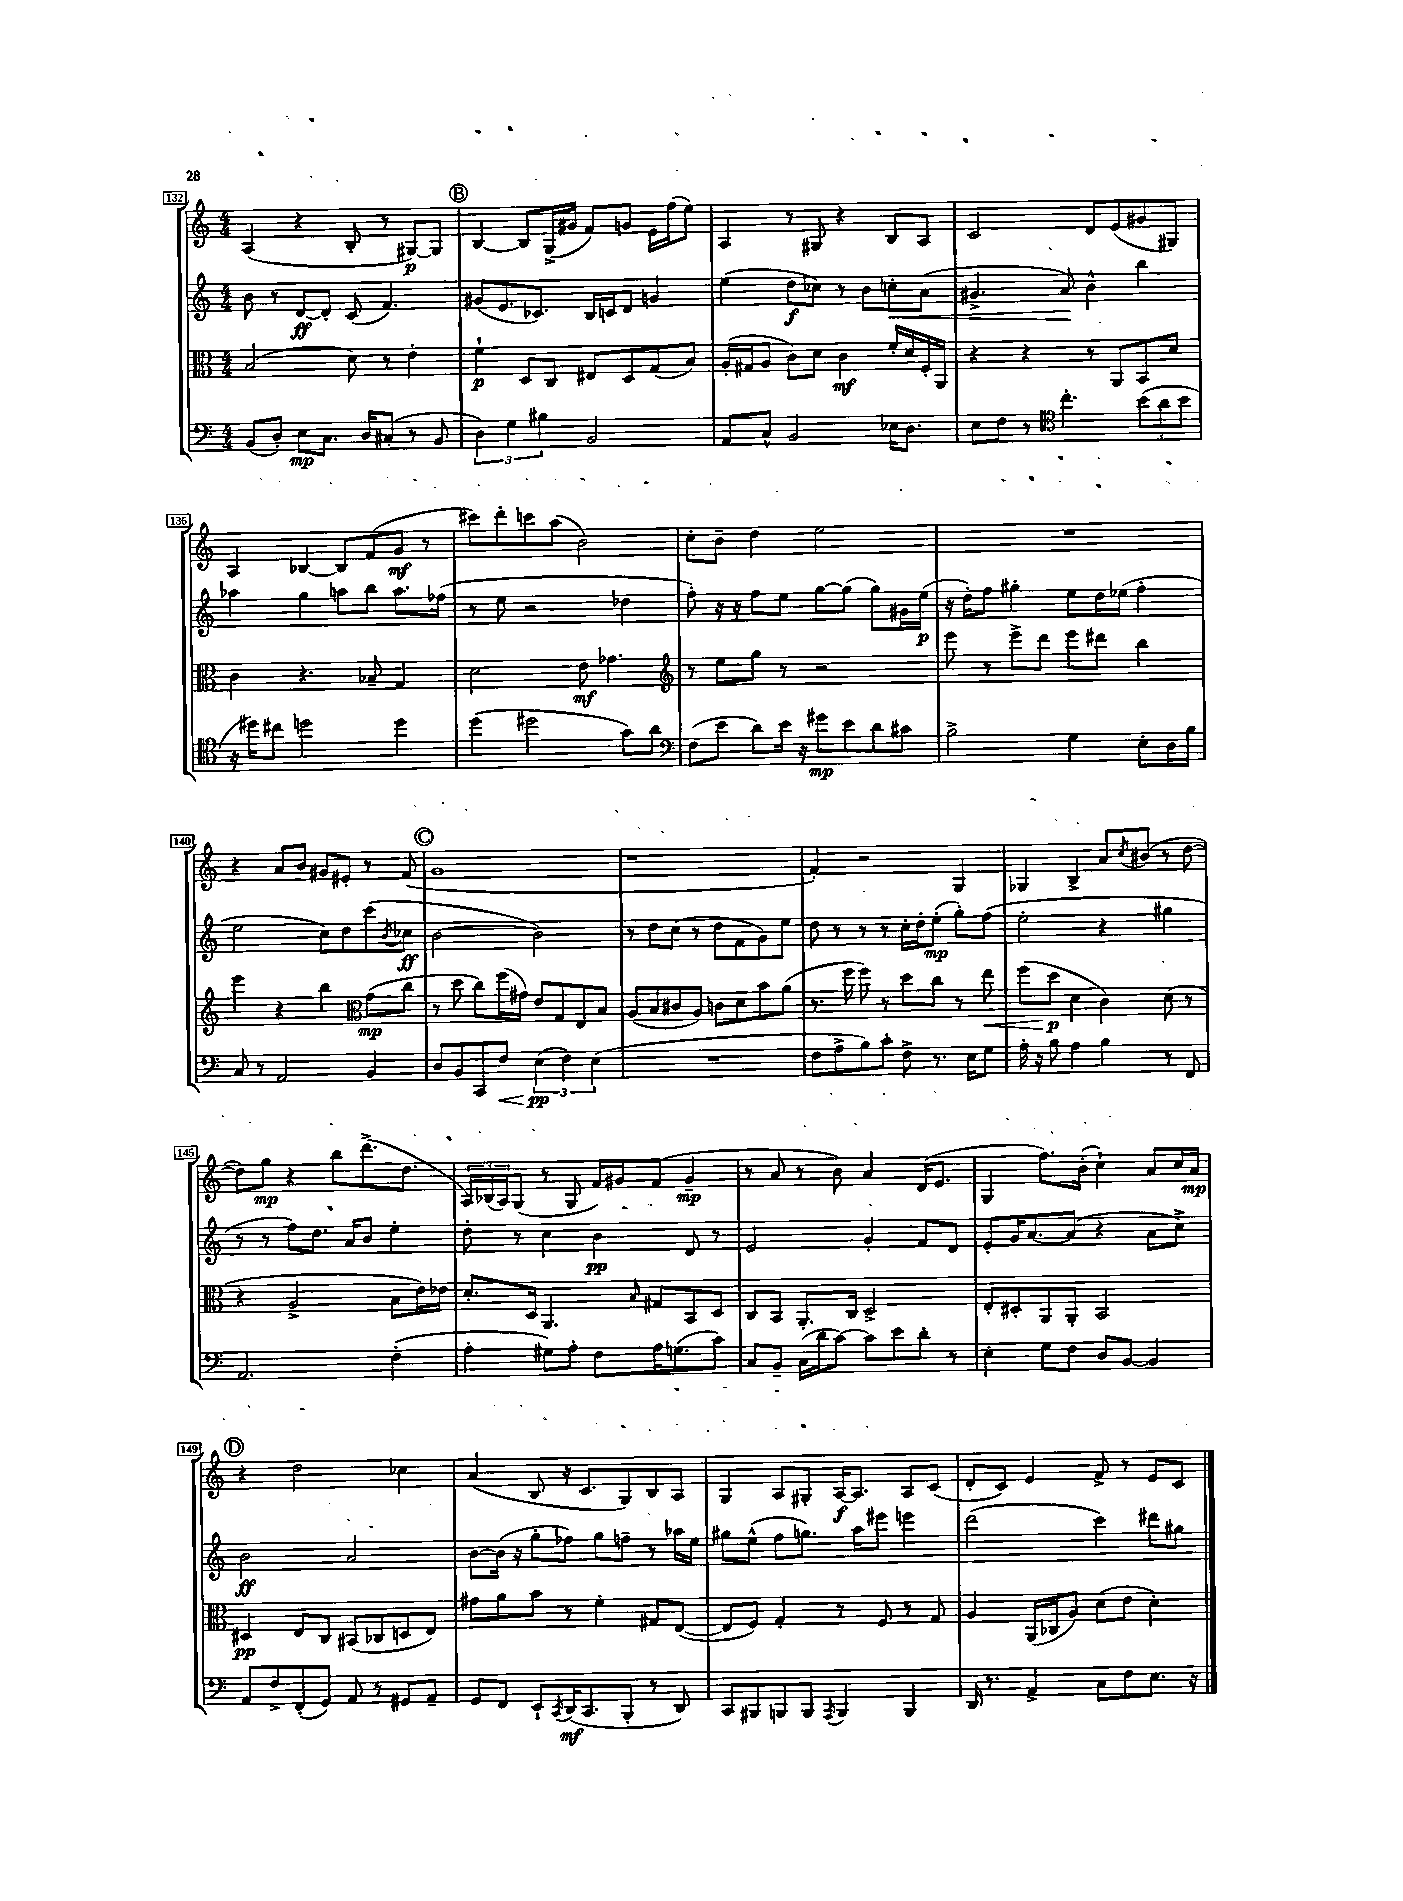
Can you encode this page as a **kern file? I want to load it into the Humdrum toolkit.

**kern	**dynam	**kern	**dynam	**kern	**dynam	**kern	**dynam
*part4	*part4	*part3	*part3	*part2	*part2	*part1	*part1
*staff4	*staff4	*staff3	*staff3	*staff2	*staff2	*staff1	*staff1
*clefF4	*	*clefC3	*	*clefG2	*	*clefG2	*
*k[]	*	*k[]	*	*k[]	*	*k[]	*
*M4/4	*	*M4/4	*	*M4/4	*	*M4/4	*
=132	=132	=132	=132	=132	=132	=132	=132
(8BB/L	.	(2B/	.	8b\	.	(4A/	.
8D'/J)	.	.	.	8r	.	.	.
8E\L	mp	.	.	[8d/L	ff	4r	.
8.C\J	.	.	.	8d'/J]	.	.	.
.	.	8d\)	.	(8c/	.	8B'/	.
16D/KL	.	.	.	.	.	.	.
(8C#X'/J	.	8r	.	4.f/)	.	8r	.
8r	.	4e'\	.	.	.	[8G#X/L)	p
8BB/	.	.	.	.	.	8G#/J]	.
!!LO:REH:place=s1:t=B
=133	=133	=133	=133	=133	=133	=133	=133
6D\)	.	4f`\	p	(8g#X/L	.	[4B/	.
.	.	.	.	8.e/	.	.	.
6G\	.	.	.	.	.	.	.
.	.	8D/L	.	.	.	8B/L]	.
.	.	.	.	8.c-X/J)	.	.	.
6B#X\	.	.	.	.	.	.	.
.	.	8C/J	.	.	.	(16G^/L	.
.	.	.	.	.	.	16g#X/JJ	.
2BB/	.	8E#X/L	.	16B/LL	.	8f/L)	.
.	.	.	.	16cn/J	.	.	.
.	.	8D/	.	8d/J	.	8gn/J	.
.	.	(8G/	.	4gn/	.	16e\LL	.
.	.	.	.	.	.	(16ff\J	.
.	.	8B/J)	.	.	.	8ee\J)	.
=134	=134	=134	=134	=134	=134	=134	=134
8AA/L	.	(16A'/LL	.	(4ee\	.	4A/	.
.	.	16G#X/J	.	.	.	.	.
8C^^/J	.	8A/J	.	.	.	.	.
2BB/	.	8c\L)	.	8dd\L	f	8r	.
.	.	8d\J	.	8cc-X\J)	.	8G#X/	.
.	.	4c\	mf	8r	.	4r	.
.	.	.	.	8b\L	.	.	.
!	!	!	!	!	!LO:HP:b	!	!
16E-X\KL	.	16f'/LL	.	8ccn'\	<	8B/L	.
8.D\J	.	16d/	.	.	.	.	.
.	.	16F'/	.	(8a\J	.	8A/J	.
.	.	16AA/JJ	.	.	.	.	.
=135	=135	=135	=135	=135	=135	=135	=135
8E\L	.	4r	.	4.g#X^/	.	2c/	.
8F\J	.	.	.	.	.	.	.
8r	.	4r	.	.	.	.	.
*clefC4	*	*	*	*	*	*	*
4.cc'\	.	.	.	8a/)	.	.	.
.	.	8r	.	4b^^\	[	8d/L	.
.	.	8AA/L	.	.	.	(8e/	.
(12b\L	.	8BB/	.	4bb\	.	8g#X/	.
12a\	.	.	.	.	.	.	.
.	.	8d/J	.	.	.	8G#X/J)	.
12b\J	.	.	.	.	.	.	.
!!LO:LB:g=z
=136	=136	=136	=136	=136	=136	=136	=136
16r	.	4c\	.	4aa-X\	.	4A/	.
16dd#X\KL)	.	.	.	.	.	.	.
8cc#X\J	.	.	.	.	.	.	.
2ddn\	.	4.r	.	4gg\	.	[4B-X/	.
.	.	.	.	8aan\L	.	8B-/L]	.
.	.	8B-X~/	.	8bb\J	.	(8f/	.
4dd\	.	4G/	.	8.aa\L	.	8g/J	mf
.	.	.	.	.	.	8r	.
.	.	.	.	(16ff-X\Jk	.	.	.
=137	=137	=137	=137	=137	=137	=137	=137
(4dd\	.	2d\	.	8r	.	8ccc#X\L)	.
.	.	.	.	8ee\	.	8ddd'\	.
2dd#X\	.	.	.	2r	.	8cccn\	.
.	.	.	.	.	.	(8aa\J	.
.	.	8e\	mf	.	.	2b\)	.
.	.	4.g-X\	.	.	.	.	.
8g\L)	.	.	.	4dd-X\	.	.	.
8a\J	.	.	.	.	.	.	.
=138	=138	=138	=138	=138	=138	=138	=138
*clefF4	*	*clefG2	*	*	*	*	*
(8F\L	.	8r	.	8ff'\)	.	8cc'\L	.
8e\J	.	8ee\L	.	16r	.	8b~\J	.
.	.	.	.	16r	.	.	.
8d\L)	.	8gg\J	.	8ff\L	.	4dd\	.
16e\Jk	.	8r	.	8ee\J	.	.	.
16r	.	.	.	.	.	.	.
8g#X\L	mp	2r	.	[8gg\L	.	2ee\	.
8e\	.	.	.	(8gg\J]	.	.	.
8d\	.	.	.	8gg\L)	.	.	.
8c#X\J	.	.	.	16g#X\L	.	.	.
.	.	.	.	(16ee\JJ	p	.	.
=139	=139	=139	=139	=139	=139	=139	=139
2B^\	.	8eee\	.	16r	.	1r	.
.	.	.	.	16dd'\KL)	.	.	.
.	.	8r	.	8ff\J	.	.	.
.	.	8eee^\L	.	4gg#X'\	.	.	.
.	.	8ddd\J	.	.	.	.	.
4G\	.	8eee\L	.	8ee\L	.	.	.
.	.	8ddd#X\J	.	16dd\L	.	.	.
.	.	.	.	(16ee-X\JJ	.	.	.
8E'\L	.	4bb\	.	4ff'\	.	.	.
16D\L	.	.	.	.	.	.	.
16B\JJ	.	.	.	.	.	.	.
!!LO:LB:g=z
=140	=140	=140	=140	=140	=140	=140	=140
8C/	.	4eee\	.	2ee\	.	4r	.
8r	.	.	.	.	.	.	.
2AA/	.	4r	.	.	.	8a/L	.
.	.	.	.	.	.	8b/J	.
.	.	4bb\	.	8cc\L)	.	8g#X/L	.
.	.	.	.	8dd\	.	8e#X'/J	.
*	*	*clefC3	*	*	*	*	*
4BB/	.	(8g\L	mp	(8ccc\	.	8r	.
.	.	.	.	8qb/	.	.	.
.	.	8cc\J	.	8cc-X\J	ff	(8f/	.
!!LO:REH:place=s1:t=C
=141	=141	=141	=141	=141	=141	=141	=141
8D/L	.	8r	.	[2b\	.	1g	.
8BB/	.	8dd\	.	.	.	.	.
8CC/	.	8cc\L)	.	.	.	.	.
!	!LO:HP:b	!	!	!	!	!	!
8F/J	<	(16ff\L	.	.	.	.	.
.	.	16g#X\JJ)	.	.	.	.	.
(6E\	pp	8e/L	.	2b\])	.	.	.
.	.	8G/	.	.	.	.	.
6F\)	[	.	.	.	.	.	.
.	.	8E/	.	.	.	.	.
(6E\	.	.	.	.	.	.	.
.	.	8B/J	.	.	.	.	.
=142	=142	=142	=142	=142	=142	=142	=142
1r	.	(8A/L	.	8r	.	1r	.
.	.	8B/	.	8dd\L	.	.	.
.	.	8c#X/	.	(8cc\J	.	.	.
.	.	8A/J)	.	8r	.	.	.
.	.	8cn\L	.	8dd\L	.	.	.
.	.	8d\	.	8f\	.	.	.
.	.	8b\	.	8g\)	.	.	.
.	.	(8a\J	.	8ee\J	.	.	.
=143	=143	=143	=143	=143	=143	=143	=143
8F\L	.	8.r	.	8dd\	.	4f'/)	.
8A^\	.	.	.	8r	.	.	.
.	.	16ff\	.	.	.	.	.
8B\)	.	8ff\)	.	8r	.	2r	.
8c'\J	.	8r	.	8r	.	.	.
8F^\	.	8dd\L	.	16cc'\LL	.	.	.
.	.	.	.	16dd'\J	.	.	.
8.r	.	8cc\J	.	(8ee'\J	mp	.	.
.	.	8r	.	8gg'\L)	.	4G/	.
16E\KL	.	.	.	.	.	.	.
!	!	!	!LO:HP:b	!	!	!	!
8G\J	.	8ee\	<	(8ff\J	.	.	.
=144	=144	=144	=144	=144	=144	=144	=144
16A'\	.	(8ff\L	.	2ee'\	.	4G-X/	.
16r	.	.	.	.	.	.	.
8B\	.	8dd\J	p	.	.	.	.
4A\	.	4d\	[	.	.	4B^/	.
4B\	.	4c\)	.	4r	.	8a/L	.
.	.	.	.	.	.	8qcc/	.
.	.	.	.	.	.	(8b#X/J	.
8r	.	(8d\	.	4gg#X\	.	8r	.
8FF/	.	8r	.	.	.	[8dd\	.
!!LO:LB:g=z
=145	=145	=145	=145	=145	=145	=145	=145
2.AA/	.	4r	.	8r	.	8dd\L])	.
.	.	.	.	8r	.	8gg\J	mp
.	.	2A^/	.	8ff\L)	.	4r	.
.	.	.	.	8.dd\J	.	.	.
.	.	.	.	.	.	8bb\L	.
.	.	.	.	16a/KL	.	.	.
.	.	.	.	8b/J	.	(8.ddd^\	.
(4F'\	.	8B\L	.	4ee'\	.	.	.
.	.	.	.	.	.	8.dd\J	.
.	.	16e\L)	.	.	.	.	.
.	.	16e-X\JJ	.	.	.	.	.
=146	=146	=146	=146	=146	=146	=146	=146
4A'\	.	8.d'/L	.	8dd'\	.	24A/LL)	.
.	.	.	.	.	.	(24B-X/	.
.	.	.	.	.	.	24A/J)	.
.	.	.	.	8r	.	(8G/J	.
.	.	16D/Jk	.	.	.	.	.
8G#X\L)	.	4.AA/	.	4cc\	.	8r	.
8A'\J	.	.	.	.	.	8G/	.
8F\L	.	.	.	4b\	pp	16f/LL)	.
.	.	.	.	.	.	16g#X/J	.
.	.	16qqB/	.	.	.	.	.
16A\K	.	8G#X/L	.	.	.	(8f/J	.
(8.Gn\	.	.	.	.	.	.	.
.	.	8BB/	.	8d/	.	4g#~/	mp
8c\J)	.	8D/J	.	8r	.	.	.
=147	=147	=147	=147	=147	=147	=147	=147
8C/L	.	8C/L	.	2e/	.	8r	.
8BB~/J	.	8BB/J	.	.	.	8a/	.
(16C\LL	.	8.AA'/L	.	.	.	8r	.
16d\J	.	.	.	.	.	.	.
[8c\J)	.	.	.	.	.	8b\)	.
.	.	16C/Jk	.	.	.	.	.
8c\L]	.	2D^/	.	4g'/	.	4a/	.
8e\	.	.	.	.	.	.	.
8d'\J	.	.	.	8f/L	.	(16d/KL	.
.	.	.	.	.	.	8.e/J	.
8r	.	.	.	8d/J	.	.	.
=148	=148	=148	=148	=148	=148	=148	=148
4E'\	.	8E'/L	.	8e'/L	.	4G/	.
.	.	8D#X'/	.	16g/K	.	.	.
.	.	.	.	[8.a/	.	.	.
8G\L	.	8AA/	.	.	.	8.ff\L)	.
8F\J	.	8AA'/J	.	(8a/J]	.	.	.
.	.	.	.	.	.	(16b'\Jk	.
8D/L	.	2BB/	.	4r	.	4cc`\)	.
[8BB/J	.	.	.	.	.	.	.
4BB/]	.	.	.	8a\L	.	8a/L	.
.	.	.	.	8cc^\J)	.	16cc/L	.
.	.	.	.	.	.	16a/JJ	mp
!!LO:LB:g=z
!!LO:REH:place=s1:t=D
=149	=149	=149	=149	=149	=149	=149	=149
8AA/L	.	4D#X/	pp	2b\	ff	4r	.
8F^/	.	.	.	.	.	.	.
(8FF'/	.	8E/L	.	.	.	2dd\	.
8GG/J)	.	8C/J	.	.	.	.	.
8AA/	.	(8BB#X/L	.	2a/	.	.	.
8r	.	8C-X/	.	.	.	.	.
8GG#X/L	.	8Dn/	.	.	.	4cc-X\	.
8AA~/J	.	8E/J)	.	.	.	.	.
=150	=150	=150	=150	=150	=150	=150	=150
8GG/L	.	8g#X\L	.	[8b\L	.	(4a/	.
8FF/J	.	8a\	.	(16b\Jk]	.	.	.
.	.	.	.	16r	.	.	.
8EE`/L	.	8b\J	.	8gg'\L	.	8B/	.
8qCC/	.	.	.	.	.	.	.
(16DD/K	mf	8r	.	8ff-X\J)	.	16r	.
8.CC/	.	.	.	.	.	8.c/L	.
.	.	4f'\	.	8gg\L	.	.	.
8BBB'/J	.	.	.	8ffn~\J	.	8G/)	.
8r	.	8G#X/L	.	8r	.	8B/	.
8DD/)	.	([8E/J	.	16aa-X\LL	.	8A/J	.
.	.	.	.	16ee\JJ	.	.	.
=151	=151	=151	=151	=151	=151	=151	=151
8CC/L	.	8E/L]	.	8gg#X\L	.	4G/	.
8BBB#X/	.	8F/J)	.	(8ee^^\J	.	.	.
8BBBn/	.	4G'/	.	8ff\L	.	8A/L	.
8BBB/J	.	.	.	8.ggn\J)	.	8G#X'/J	.
8qAAA/	.	.	.	.	.	.	.
4BBB/	.	8r	.	.	.	[16A/KL	f
.	.	.	.	16aa\KL	.	8.A/J]	.
.	.	8F/	.	8eee#X\J	.	.	.
4BBB/	.	8r	.	4eeen\	.	8A/L	.
.	.	8G/	.	.	.	(8c/J	.
=152	=152	=152	=152	=152	=152	=152	=152
16DD/	.	4A/	.	(2ddd\	.	8d'/L	.
8.r	.	.	.	.	.	.	.
.	.	.	.	.	.	8c/J)	.
4AA^/	.	(16AA/LL	.	.	.	4e/	.
.	.	16C-X/J	.	.	.	.	.
.	.	8A/J)	.	.	.	.	.
8C\L	.	(8d\L	.	4ccc\)	.	8f^/	.
8F\	.	8e\J	.	.	.	8r	.
8.E\J	.	4d'\)	.	8ddd#X\L	.	8e/L	.
.	.	.	.	8gg#X\J	.	8c/J	.
16r	.	.	.	.	.	.	.
==	==	==	==	==	==	==	==
*-	*-	*-	*-	*-	*-	*-	*-
